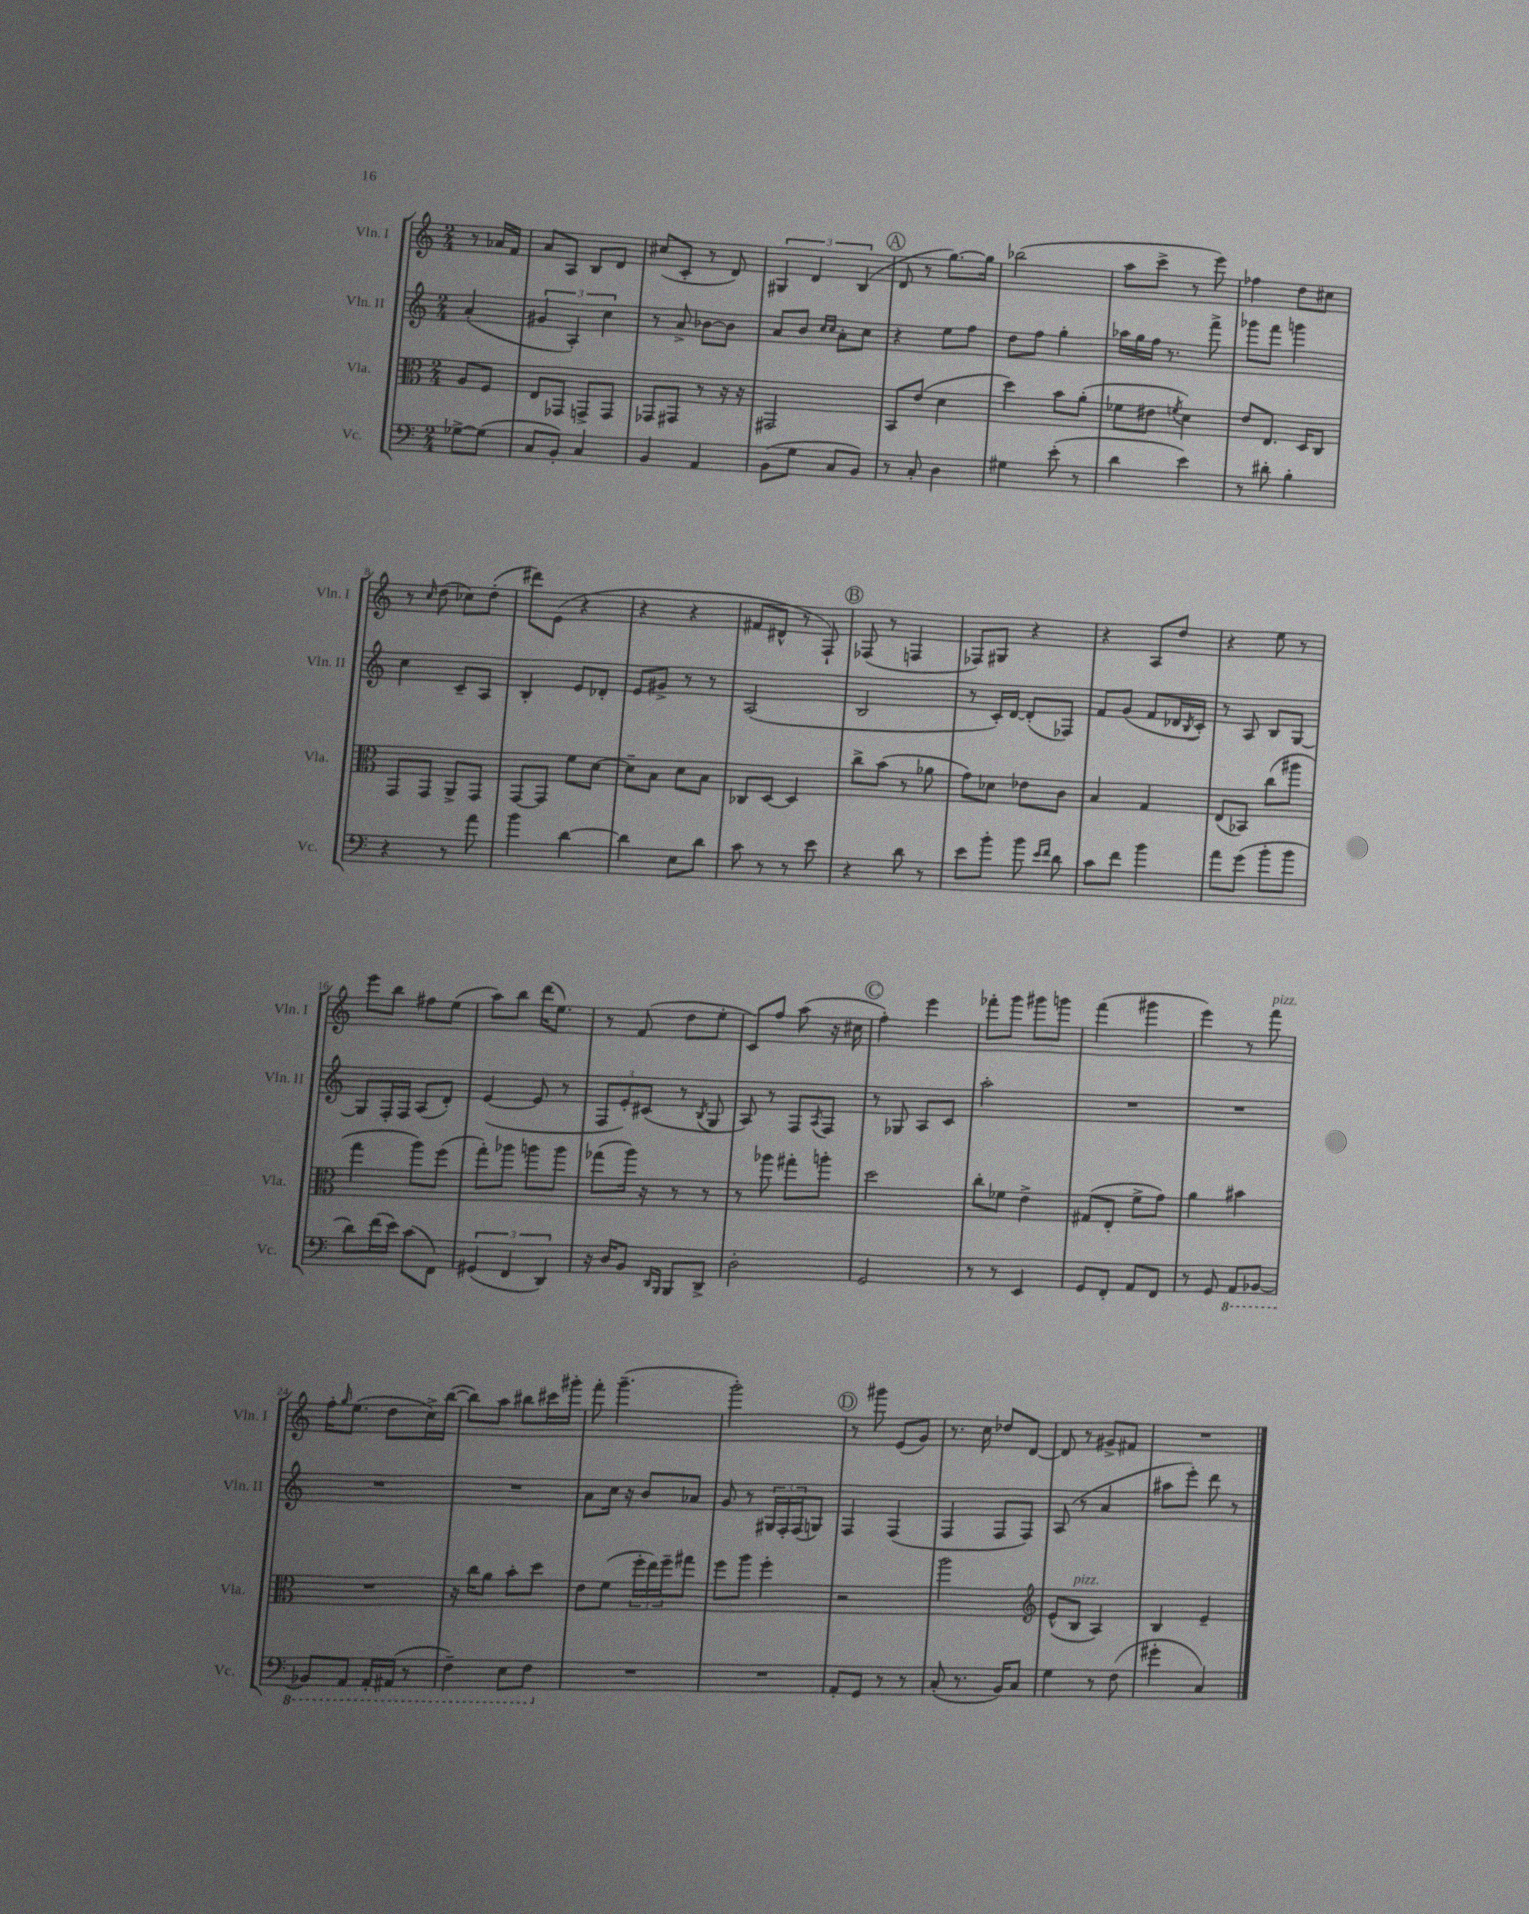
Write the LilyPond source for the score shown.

<<
\new StaffGroup <<
\new Staff = "s0" \with { instrumentName = "Vln. I" shortInstrumentName = "Vln. I" } {
    \clef treble \key c \major \numericTimeSignature \time 2/4 \partial 4
    r8 aes'16 f'16 |
    a'8 a8 b8 d'8 |
    cis''8( c'8-. r8 d'8) |
    \tuplet 3/2 { gis4 d'4 b4( } |
    \mark \markup { \circle "A" } d'8 r8 g''8.~) g''16 |
    bes''2( |
    a''8 c'''8-> r8 e'''8) |
    fes''4 d''8 cis''8 |
    r8 \grace { c''16 } d''8( ces''8) d''8-.( |
    dis'''8) e'8( r4 |
    r4 r4 |
    fis'8 dis'8-^ r8 f8-!) |
    \mark \markup { \circle "B" } fes8( r8 f4 |
    fes8) gis8 r4 |
    r4 a8 d''8 |
    r4 e''8 r8 |
    e'''8 b''8 fis''8 e''8( |
    a''8) b''8 d'''16( e''8.) |
    r8 f'8( d''8 e''8-. |
    c'8) f''8 a''8( r16 cis''16 |
    \mark \markup { \circle "C" } f''4-.) e'''4 |
    fes'''8-. g'''8 gis'''8 g'''8 |
    f'''4( gis'''4 |
    e'''4) r8 f'''8^\markup { \italic "pizz." } |
    f''16-. \grace { g''16 } e''8.( d''8 c''16->) b''16~( |
    b''8) a''8 bis''8 cis'''16 gis'''16-. |
    f'''8-. g'''4.--( |
    g'''2-.) |
    \mark \markup { \circle "D" } r8 gis'''8 e'8( g'8) |
    r8. c''16 des''8 d'8~ |
    d'8 r8 gis'8-> fis'8 |
    R2 \bar "|." |
}
\new Staff = "s1" \with { instrumentName = "Vln. II" shortInstrumentName = "Vln. II" } {
    \clef treble \key c \major \numericTimeSignature \time 2/4 \partial 4
    a'4-.( |
    \tuplet 3/2 { gis'4 a4-.) c''4 } |
    r8 a'8-> bes'8~ bes'8 |
    a'8 b'8 \grace { c''16 c''16 } a'8-. c''8 |
    \mark \markup { \circle "A" } r4 e''8 f''8 |
    d''8 f''8 g''4-. |
    aes''16 g''16 f''16 r8. f'''8-> |
    ges'''8 f'''8 g'''4 |
    c''4 c'8-- a8 |
    b4-. e'8 des'8-. |
    e'8 gis'8-> r8 r8 |
    a2( |
    \mark \markup { \circle "B" } b2 |
    r8 c'16-.) d'16~ d'8-.( fes8) |
    f'8 g'8( f'8 des'16 \acciaccatura { b8 } c'16-.) |
    r8 a8 b8 g8~ |
    g8 f16-. f16 a8( d'8-.) |
    e'4~( e'8 r8 |
    \tuplet 3/2 { f8 e'8-.) cis'8( } r8 \acciaccatura { b8 } g8 |
    a8) r8 f8 \acciaccatura { a8 } f8 |
    \mark \markup { \circle "C" } r8 ges8 a8 c'8 |
    a''2-. |
    R2 |
    R2 |
    R2 |
    R2 |
    a'8 c''16 r16 b'8 aes'8 |
    g'8 r8 \tuplet 3/2 { gis16 f16-. f16( } g8) |
    \mark \markup { \circle "D" } f4 f4( |
    f4 f8 f8) |
    a8( r8 a'4 |
    ais''8 e'''8-.) d'''8 r8 \bar "|." |
}
\new Staff = "s2" \with { instrumentName = "Vla." shortInstrumentName = "Vla." } {
    \clef alto \key c \major \numericTimeSignature \time 2/4 \partial 4
    a8 f8 |
    e8 ges,8 g,8-> g,8 |
    ges,8 gis,8 r8 r16 r16 |
    gis,2 |
    \mark \markup { \circle "A" } b,8 e'8( d'4 |
    d''4) b'8 a'8-.( |
    fes'8 eis'8 \acciaccatura { f'8 } d'4) |
    e'8 e8. d16 c8 |
    g,8 g,8 a,8-> g,8 |
    g,8~ g,8 f'8 d'8~ |
    d'8-- b8 d'8 b8 |
    ces8 d8~ d4 |
    \mark \markup { \circle "B" } c''8-> b'8( r8 aes'8 |
    g'8) des'8 ees'8 c'8 |
    b4 g4 |
    e8( bes,8) c''8( ais''8 |
    g''4 a''8) f''8( |
    g''8-.) aes''8 a''8 a''8 |
    ges''8( a''16) r16 r8 r8 |
    r8 aes''8 gis''8-. a''8-. |
    \mark \markup { \circle "C" } d''2 |
    c''8-. fes'8 e'4-> |
    gis8( e8-. f'8-> g'8) |
    a'4 bis'4 |
    R2 |
    r16 c''16 a'8 b'8-. d''8 |
    e'8 f'8( \tuplet 3/2 { f''16-. e''16) f''16-- } gis''8 |
    f''8 a''8 f''4-. |
    \mark \markup { \circle "D" } r2 |
    a''2 |
    \clef treble e'8-^( b8^\markup { \italic "pizz." } a4) |
    b4 e'4-- \bar "|." |
}
\new Staff = "s3" \with { instrumentName = "Vc." shortInstrumentName = "Vc." } {
    \clef bass \key c \major \numericTimeSignature \time 2/4 \partial 4
    ges8~-> ges8( |
    c8 b,8-.) c4 |
    b,4 a,4 |
    b,8( g8 c8 b,8) |
    \mark \markup { \circle "A" } r8 c8-. d4 |
    gis4 e'8-.( r8 |
    d'4 e'4) |
    r8 dis'8-. b4-. |
    r4 r8 a'8 |
    b'4 d'4~ |
    d'4 e8 d'8 |
    c'8 r8 r8 e'8 |
    \mark \markup { \circle "B" } r4 d'8 r8 |
    e'8 b'8-. b'8 \grace { e'16 f'16 } d'8 |
    c'8 f'8 b'4 |
    a'8 g'8( b'8-. b'8 |
    d'8) f'16( e'16) c'8( f,8) |
    \tuplet 3/2 { gis,4( f,4 d,4) } |
    r16 d16 b,8 \grace { d,16 b,,16 } b,,8 d,8-> |
    d2-. |
    \mark \markup { \circle "C" } g,2 |
    r8 r8 e,4 |
    g,8 f,8-. a,8 f,8 |
    r8 g,8 \ottava #-1 a,,8 bes,,8~ |
    bes,,8 a,,8 a,,16-. ais,,16( r8 |
    f,4--) e,8 f,8 \ottava #0 |
    R2 |
    R2 |
    \mark \markup { \circle "D" } a,8-. g,8 r8 r8 |
    c8-.( r8. b,16) c8 |
    g4 r8 f8( |
    gis'4-. c4) \bar "|." |
}
>>
>>
